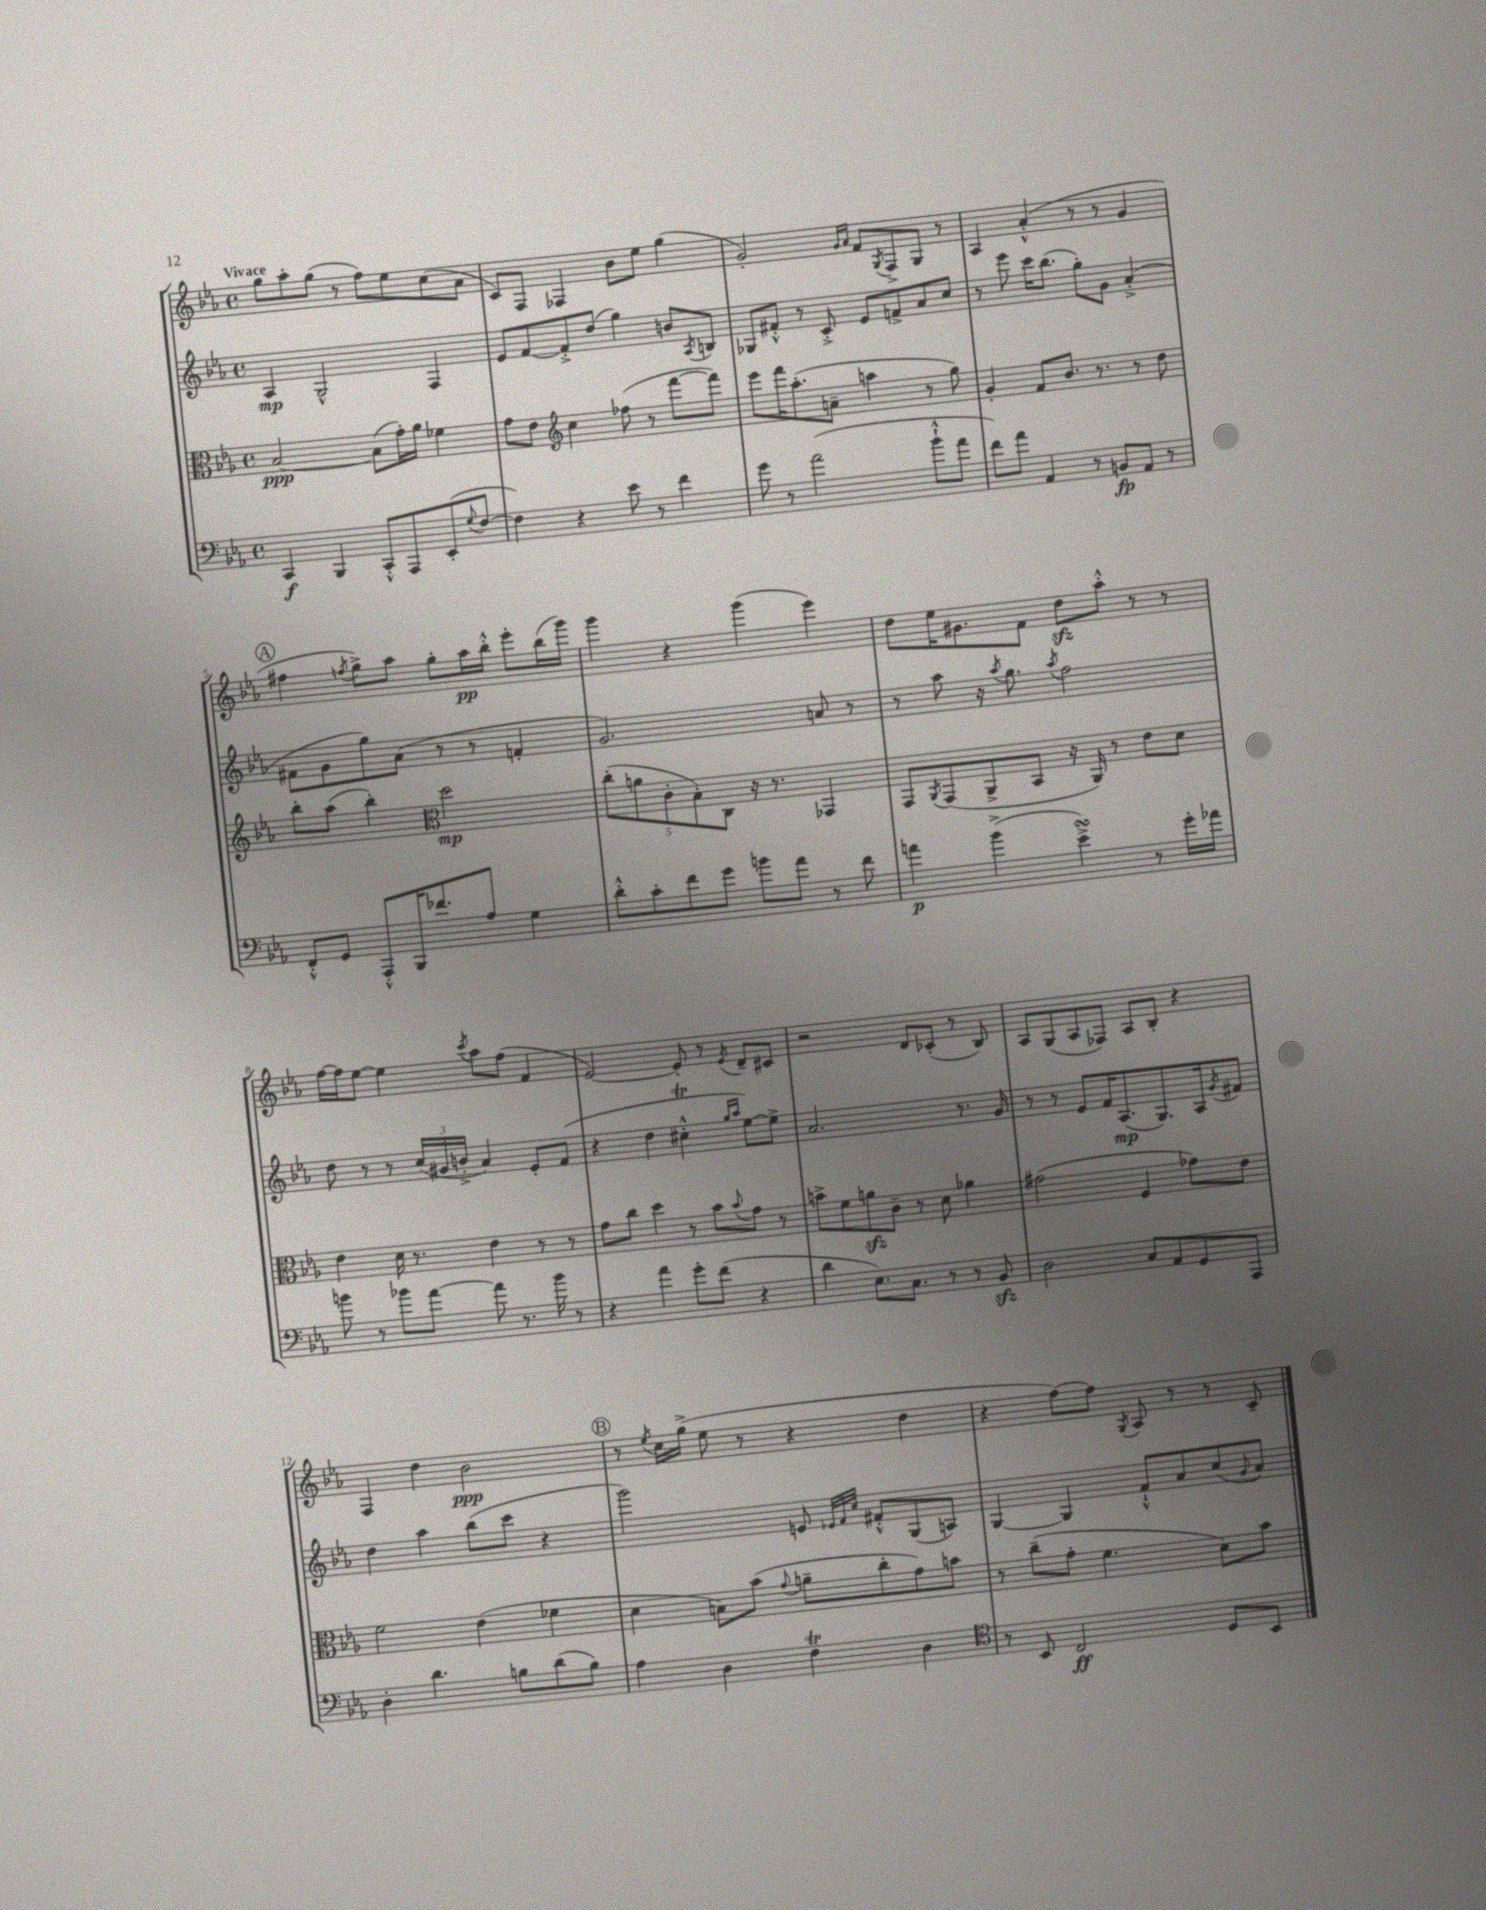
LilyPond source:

<<
\new StaffGroup <<
\new Staff = "s0" {
    \clef treble \key ees \major \defaultTimeSignature \time 4/4 \tempo "Vivace"
    g''8 aes''8-. g''8( r8 f''8) ees''8 c''8( aes'8 |
    c'8) f8 fes4 bes'8 ees''8 g''4( |
    g'2-.) \grace { g'16 aes'16 } f'8 \acciaccatura { g8 } f8-> g8 r8 |
    aes4 aes'4-.-^( r8 r8 g'4 |
    \mark \markup { \circle "A" } fis''4 \acciaccatura { f''8 } g''8->) aes''8 g''8-. aes''16\pp bes''16-.-^ ees'''8-. bes''16( g'''16) |
    g'''4 r4 g'''4( ees'''4) |
    d''8 ees''16 gis'8. f'8 d''8\sfz aes''8-.-^ r8 r8 |
    f''16~ f''16 ees''8~ ees''4 \acciaccatura { c'''8 } aes''8 f''8( f'4 |
    ees'2~) ees'8-. r8 \acciaccatura { ees'8 } d'8-- cis'8 |
    r2 d'8 ces'8-.( r8 bes8) |
    aes8 g8( aes8 fes8) aes8 bes8-. r4 |
    f4 d''4 bes'2\ppp |
    \mark \markup { \circle "B" } r8 \acciaccatura { ees''8 } c''16 g''16->( ees''8 r8 r4 d''4 |
    r4 f''8~) f''8 \acciaccatura { g8 } aes8 r8 r8 c'8-- \bar "|." |
}
\new Staff = "s1" {
    \clef treble \key ees \major \defaultTimeSignature \time 4/4
    aes4\mp g2-^ f4 |
    ees'8 f'8~ f'8-.-> d''8( g''4) b'8 \acciaccatura { aes8 } b8 |
    ges8 fis'8-.-^ r8 c'8-.-> ees'8 f'8-> aes'8 c''8 |
    r8 ees'''8 c'''16 bes''8.( g''8-.) g'8 aes'4-.->( |
    \mark \markup { \circle "A" } fis'8 g'8 g''8) aes'8( r8 r8 f'4-. |
    g'2.) a'8 r8 |
    r8 aes''8 r16 \acciaccatura { aes''8 } g''8. \acciaccatura { aes''8 } f''2 |
    d''8 r8 r8 \tuplet 3/2 { c''16( gis'16 b'16-.-> } aes'4) ees'8-. f'8( |
    r4 d''4 cis''4-.-^\trill \grace { g''16 aes''16 } ees''8~) ees''8-> |
    aes'2. r8. g'16 |
    r8 r8 ees'8 f'16 aes8.\mp( g8.) aes16 \acciaccatura { g'8 } fis'8 |
    d''4 aes''4 bes''8( c'''8 r4 |
    \mark \markup { \circle "B" } g'''2) e'8 \grace { ees'32 f'32 c''32 } fis'8-.-^ g8( a8) |
    g4~ g4 f'8-!-^ aes'8 c''8( \appoggiatura { g'8 } aes'8) \bar "|." |
}
\new Staff = "s2" {
    \clef alto \key ees \major \defaultTimeSignature \time 4/4
    bes2~\ppp bes8( g'16-.) aes'16 fes'4 |
    g'8 ees'8 \clef treble c''4 fes''8( r8 f'''8~ f'''8) |
    ees'''8 f'''16 aes''8.-.( a'8-- a''4 r8 g''8) |
    g'4-. f'8 bes'8. r8. r8 d''8 |
    \mark \markup { \circle "A" } bes''8-. aes''8( bes''4-.) \clef alto d''2\mp |
    \tuplet 5/4 { c''8-.( a'8 c'8-. bes8-.) c8 } r16 r8. ges,4 |
    g,8 \acciaccatura { aes,8 } g,8( aes,8-> bes,8 r16 aes,16) r8 ees'8 d'8 |
    ees'4 d'16 r8. ees'4 r8 r8 |
    g'8 c''8 d''4 r8 bes'8 \appoggiatura { bes'8 } g'8 r8 |
    b'8-> f'8 a'8\sfz c'8-- r8 d'8 aes'4 |
    gis'2( f4 ges'8) ees'8 |
    f'2 ees'4( fes'4 |
    \mark \markup { \circle "B" } d'4 b8) bes'8( \appoggiatura { g'8 } a'8-- c''8-. g'8) b'8 |
    r8 c''8--( g'8-. f'4. d'8) bes'8 \bar "|." |
}
\new Staff = "s3" {
    \clef bass \key ees \major \defaultTimeSignature \time 4/4
    c,4\f bes,,4 c,8-.-^ aes,,8 ees,8-.( \appoggiatura { g8 } f8~ |
    f4) r4 ees'8 r8 f'4 |
    g'8 r8 aes'2( bes'8-!-^ aes'8 |
    f'8) aes'8 aes,4 r8 b,8\fp aes,8 r8 |
    \mark \markup { \circle "A" } f,8-.-^ g,8 aes,,8-.-^ bes,,16 fes'8. aes8 g4 |
    d'8-.-^ c'8-. f'8 g'8 b'8 aes'8 r8 f'8 |
    a'4\p bes'4->( ees'4->\turn) r8 g'16-. aes'16 |
    b'8 r8 bes'8 aes'8~ aes'8 r8. bes'16 r8 |
    r4 aes'4 g'8-. f'8( r4 |
    d'4 ees8.) c8. r8 r8 bes,8\sfz |
    d2 c8 aes,8 g,8 aes,,8 |
    d4-. d'4. b8 d'8( b8) |
    \mark \markup { \circle "B" } aes4 d4 f4\trill d4 |
    \clef tenor r8 bes,8 c2\ff d8 bes,8 \bar "|." |
}
>>
>>
